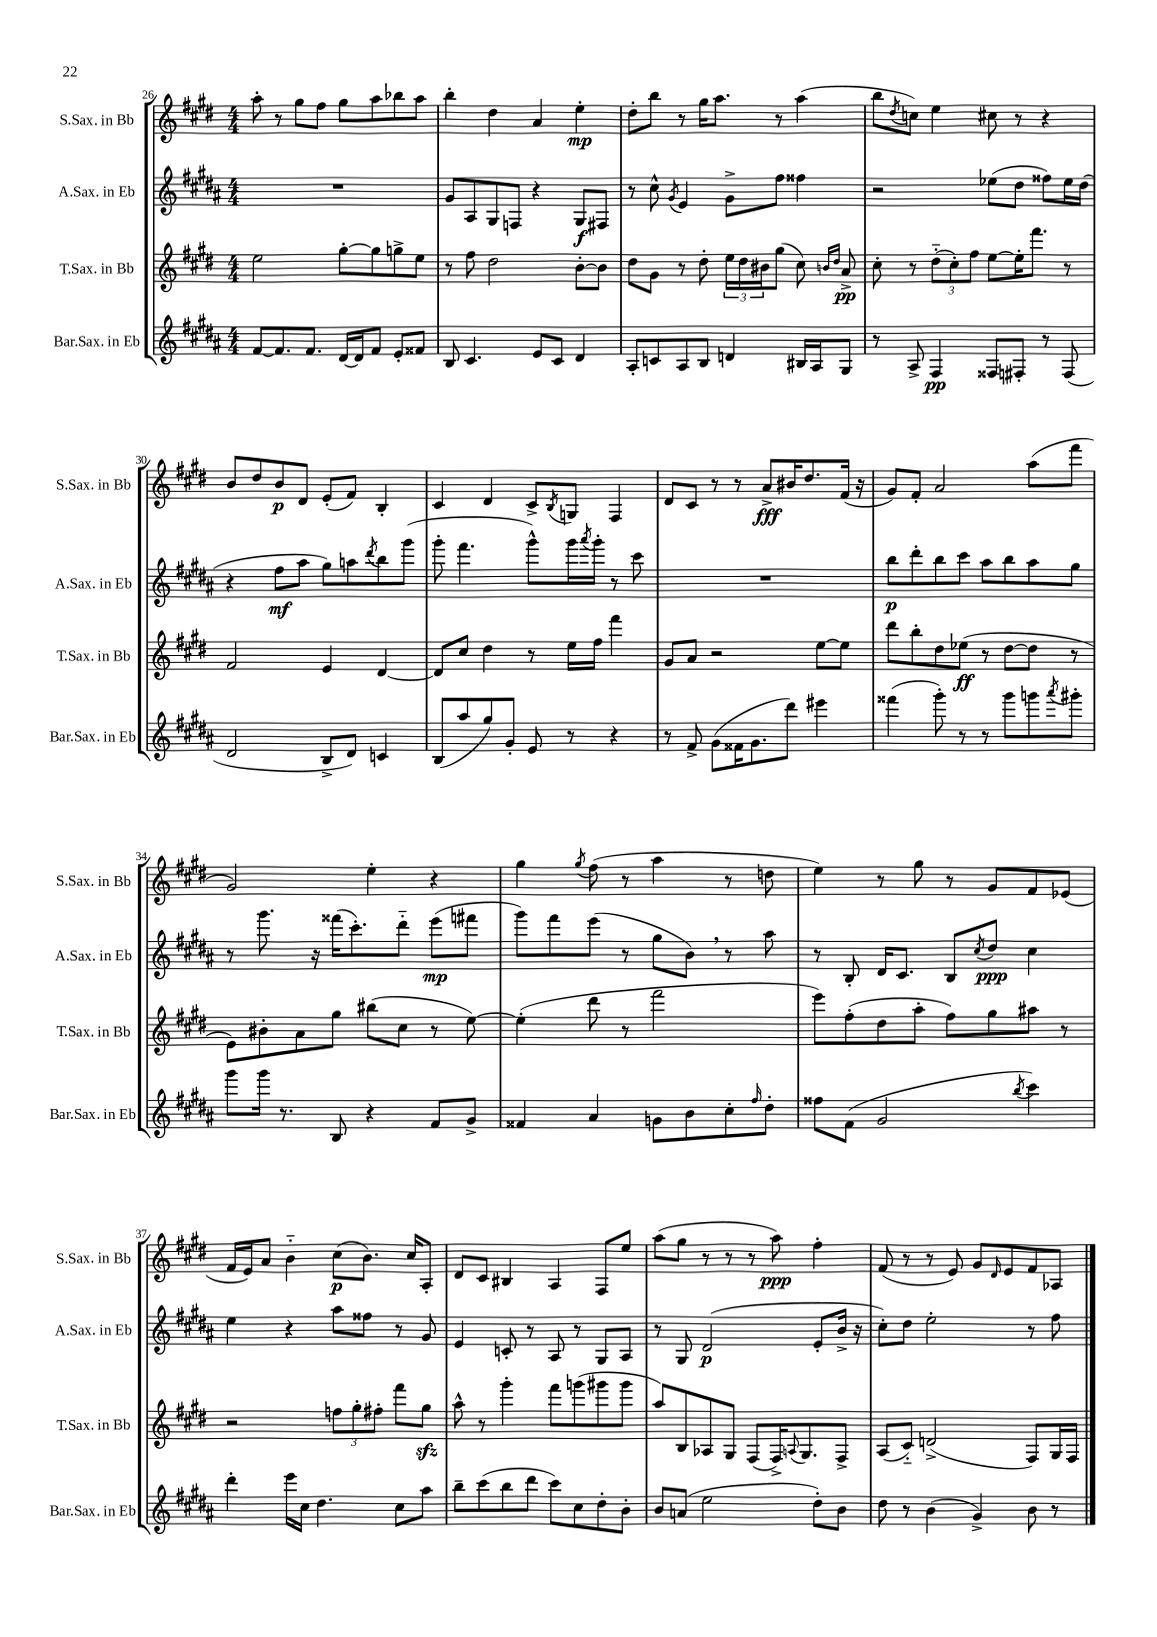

**kern	**dynam	**kern	**dynam	**kern	**dynam	**kern	**dynam
*part4	*part4	*part3	*part3	*part2	*part2	*part1	*part1
*staff4	*staff4	*staff3	*staff3	*staff2	*staff2	*staff1	*staff1
*I"Bar.Sax. in Eb	*	*I"T.Sax. in Bb	*	*I"A.Sax. in Eb	*	*I"S.Sax. in Bb	*
*I'Bar.Sax. in Eb	*	*I'T.Sax. in Bb	*	*I'A.Sax. in Eb	*	*I'S.Sax. in Bb	*
*clefG2	*	*clefG2	*	*clefG2	*	*clefG2	*
*k[f#c#g#d#a#]	*	*k[f#c#g#d#]	*	*k[f#c#g#d#a#]	*	*k[f#c#g#d#]	*
*M4/4	*	*M4/4	*	*M4/4	*	*M4/4	*
=26	=26	=26	=26	=26	=26	=26	=26
[8f#/L	.	2ee\	.	1r	.	8aa'\	.
8.f#/]	.	.	.	.	.	8r	.
.	.	.	.	.	.	8gg#\L	.
8.f#/J	.	.	.	.	.	.	.
.	.	.	.	.	.	8ff#\J	.
[16d#/LL	.	[8gg#'\L	.	.	.	8gg#\L	.
16d#/J]	.	.	.	.	.	.	.
8f#/J	.	8gg#\]	.	.	.	8aa\	.
8e'/L	.	8ggn^\	.	.	.	8bb-X\	.
8f##X/J	.	8ee\J	.	.	.	8aa\J	.
=27	=27	=27	=27	=27	=27	=27	=27
8B/	.	8r	.	8g#/L	.	4bb'\	.
4.c#/	.	8ff#\	.	8A#/	.	.	.
.	.	2dd#\	.	8G#/	.	4dd#\	.
.	.	.	.	8Fn/J	.	.	.
8e/L	.	.	.	4r	.	4a/	.
8c#/J	.	.	.	.	.	.	.
4d#/	.	[8b'\L	.	8G#/L	f	4ee'\	mp
.	.	8b\J]	.	8F#X/J	.	.	.
=28	=28	=28	=28	=28	=28	=28	=28
8A#'/L	.	8dd#\L	.	8r	.	8dd#'\L	.
8cn/	.	8g#\J	.	8cc#^^\	.	8bb\J	.
.	.	.	.	8qg#/	.	.	.
8A#/	.	8r	.	4e/	.	8r	.
8B/J	.	8dd#'\	.	.	.	16gg#\KL	.
.	.	.	.	.	.	8.aa\J	.
4dn/	.	24ee\LL	.	8g#^\L	.	.	.
.	.	24dd#\	.	.	.	.	.
.	.	24b#X\J	.	.	.	.	.
.	.	(8gg#\J	.	8ff#\J	.	8r	.
16B#X/LL	.	8cc#\)	.	4ff##X\	.	(4aa\	.
16A#/J	.	.	.	.	.	.	.
.	.	16qqbn/LL	.	.	.	.	.
.	.	16qqdd#/JJ	.	.	.	.	.
8G#/J	.	8a^/	pp	.	.	.	.
=29	=29	=29	=29	=29	=29	=29	=29
8r	.	8cc#'\	.	2r	.	8bb\L	.
.	.	.	.	.	.	8qdd#/	.
8A#^/	.	8r	.	.	.	8ccn\J)	.
4F#/	pp	(12dd#\L	.	.	.	4ee\	.
.	.	12cc#'\)	.	.	.	.	.
.	.	12ff#\J	.	.	.	.	.
8F##X/L	.	[8ee\L	.	(8ee-X\L	.	8cc#X\	.
8F#X'/J	.	16ee'\K]	.	8dd#\J	.	8r	.
.	.	8.fff#\J	.	.	.	.	.
8r	.	.	.	8ff##X\L)	.	4r	.
(8F#/	.	8r	.	16ee-\L	.	.	.
.	.	.	.	(16dd#\JJ	.	.	.
!!LO:LB:g=z
=30	=30	=30	=30	=30	=30	=30	=30
2d#/	.	2f#/	.	4r	.	8b/L	.
.	.	.	.	.	.	8dd#/	.
.	.	.	.	8ff#\L	mf	8b/	p
.	.	.	.	8aa#\J	.	8d#/J	.
8B^/L	.	4e/	.	8gg#\L)	.	(8e'/L	.
8d#/J)	.	.	.	8aan\	.	8f#/J)	.
.	.	.	.	8qddd#/	.	.	.
4cn/	.	[4d#/	.	8bb\	.	4B'/	.
.	.	.	.	(8ggg#\J	.	.	.
=31	=31	=31	=31	=31	=31	=31	=31
(8B/L	.	8d#/L]	.	8ggg#'\	.	4c#/	.
8aa#/	.	8cc#/J	.	4.fff#\	.	.	.
8gg#/)	.	4dd#\	.	.	.	4d#/	.
8g#'/J	.	.	.	.	.	.	.
8e/	.	8r	.	8ggg#^^\L)	.	8c#^/L	.
.	.	.	.	.	.	8qB/	.
8r	.	16ee\LL	.	16ggg#\L	.	8Gn/J	.
.	.	.	.	8qaaa#/	.	.	.
.	.	16ff#\JJ	.	16ggg#'\JJ	.	.	.
4r	.	4fff#\	.	8r	.	4F#/	.
.	.	.	.	8ccc#\	.	.	.
=32	=32	=32	=32	=32	=32	=32	=32
8r	.	8g#/L	.	1r	.	8d#/L	.
8f#^/	.	8a/J	.	.	.	8c#/J	.
(8g#\L	.	2r	.	.	.	8r	.
16f##X\K	.	.	.	.	.	8r	.
8.g#\	.	.	.	.	.	.	.
.	.	.	.	.	.	8a^/L	fff
8ddd#\J)	.	.	.	.	.	16b#X/K	.
.	.	.	.	.	.	8.dd#/	.
4eee#X\	.	[8ee\L	.	.	.	.	.
.	.	8ee\J]	.	.	.	(16f#/Jk	.
.	.	.	.	.	.	16r	.
=33	=33	=33	=33	=33	=33	=33	=33
(4fff##X\	.	8ddd#\L	.	8bb\L	p	8g#/L)	.
.	.	8bb'\	.	8ddd#'\	.	8f#'/J	.
8ggg#'\)	.	8dd#\	.	8bb\	.	2a/	.
8r	.	(8ee-X\J	ff	8ccc#\J	.	.	.
8r	.	8r	.	8aa#\L	.	.	.
8ggg#\L	.	[8dd#\L	.	8bb\	.	.	.
8gggn\	.	8dd#\J]	.	8aa#\	.	(8aa\L	.
8qaaa#/	.	.	.	.	.	.	.
8ggg#X'\J	.	8r	.	8gg#\J	.	8fff#\J	.
!!LO:LB:g=z
=34	=34	=34	=34	=34	=34	=34	=34
8ggg#\L	.	8e\L)	.	8r	.	2g#/)	.
16ggg#\Jk	.	8b#X'\	.	8.ggg#\	.	.	.
8.r	.	.	.	.	.	.	.
.	.	8a\	.	.	.	.	.
.	.	.	.	16r	.	.	.
8B/	.	8gg#\J	.	(16fff##X\KL	.	.	.
.	.	.	.	8.ccc#'\)	.	.	.
4r	.	(8bb#X\L	.	.	.	4ee'\	.
.	.	8cc#\J	.	8ddd#\J	.	.	.
8f#/L	.	8r	.	(8eee\L	mp	4r	.
8g#^/J	.	[8ee\)	.	8fff#X\J	.	.	.
=35	=35	=35	=35	=35	=35	=35	=35
4f##X/	.	(4ee'\]	.	8ggg#\L)	.	4gg#\	.
.	.	.	.	8fff#\	.	.	.
.	.	.	.	.	.	8qgg#/	.
4a#/	.	8ddd#\	.	(8eee\J	.	(8ff#\	.
.	.	8r	.	8r	.	8r	.
8gn\L	.	2fff#\	.	8gg#\L	.	4aa\	.
8b\	.	.	.	8b,\J)	.	.	.
8cc#'\	.	.	.	8r	.	8r	.
16qqff#/	.	.	.	.	.	.	.
8dd#'\J	.	.	.	8aa#\	.	8ddn\	.
=36	=36	=36	=36	=36	=36	=36	=36
8ff##X\L	.	8eee\L)	.	8r	.	4ee\)	.
(8f#\J	.	(8ff#'\	.	8B'/	.	.	.
2g#/	.	8dd#\	.	16d#/KL	.	8r	.
.	.	.	.	8.c#/J	.	.	.
.	.	8aa'\J	.	.	.	8gg#\	.
.	.	8ff#\L)	.	8B/L	.	8r	.
.	.	.	.	8qcc#/	.	.	.
.	.	8gg#\	.	8dd#/J	ppp	8g#/L	.
8qbb/	.	.	.	.	.	.	.
4ccc#\)	.	8aa#X\J	.	4cc#\	.	8f#/	.
.	.	8r	.	.	.	(8e-X/J	.
!!LO:LB:g=z
=37	=37	=37	=37	=37	=37	=37	=37
4ddd#'\	.	2r	.	4ee\	.	16f#/LL	.
.	.	.	.	.	.	16e/J)	.
.	.	.	.	.	.	8a/J	.
16eee\LL	.	.	.	4r	.	4b\	.
16cc#\JJ	.	.	.	.	.	.	.
4.dd#\	.	.	.	.	.	.	.
.	.	12ffn\L	.	8aa#\L	.	(8cc#\L	p
.	.	12gg#'\	.	.	.	.	.
.	.	.	.	8ff##X\J	.	8.b\J)	.
.	.	12ff#X'\J	.	.	.	.	.
8cc#\L	.	8fff#\L	.	8r	.	.	.
.	.	.	.	.	.	16cc#/KL	.
8aa#\J	.	8gg#zz\J	.	8g#/	.	8A'/J	.
=38	=38	=38	=38	=38	=38	=38	=38
8bb~\L	.	8aa^^\	.	4e/	.	8d#/L	.
(8ccc#\	.	8r	.	.	.	8c#/J	.
8bb\	.	4ggg#'\	.	8cn'/	.	4B#X/	.
8ddd#\J	.	.	.	8r	.	.	.
8ccc#\L)	.	8fff#\L	.	8A#/	.	4A/	.
8cc#\	.	(8gggn\	.	8r	.	.	.
8dd#'\	.	8ggg#X\	.	8G#/L	.	8F#/L	.
8b'\J	.	8ggg#\J	.	8A#/J	.	8ee/J	.
=39	=39	=39	=39	=39	=39	=39	=39
8b/L	.	8aa/L)	.	8r	.	(8aa\L	.
(8an/J	.	8B/	.	8G#/	.	8gg#\J	.
2ee\	.	8A-X/	.	(2d#/	p	8r	.
.	.	8G#/J	.	.	.	8r	.
.	.	(8F#/L	.	.	.	8r	.
.	.	16F#^/K)	.	.	.	8aa\)	ppp
.	.	8qqAn/	.	.	.	.	.
.	.	8.G#/	.	.	.	.	.
8dd#'\L)	.	.	.	8e'/L	.	4ff#'\	.
8b\J	.	8F#^/J	.	16b^/Jk	.	.	.
.	.	.	.	16r	.	.	.
=40	=40	=40	=40	=40	=40	=40	=40
8dd#\	.	(8A/L	.	8cc#'\L)	.	(8f#/	.
8r	.	8c#/J)	.	8dd#\J	.	8r	.
(4b\	.	(2dn^/	.	2ee'\	.	8r	.
.	.	.	.	.	.	8e/)	.
4g#^/)	.	.	.	.	.	8g#/L	.
.	.	.	.	.	.	16qqd#/	.
.	.	.	.	.	.	8e/	.
8b\	.	8F#/L)	.	8r	.	8f#/	.
8r	.	16G#/L	.	8ff#\	.	8A-X/J	.
.	.	16F#/JJ	.	.	.	.	.
==	==	==	==	==	==	==	==
*-	*-	*-	*-	*-	*-	*-	*-
